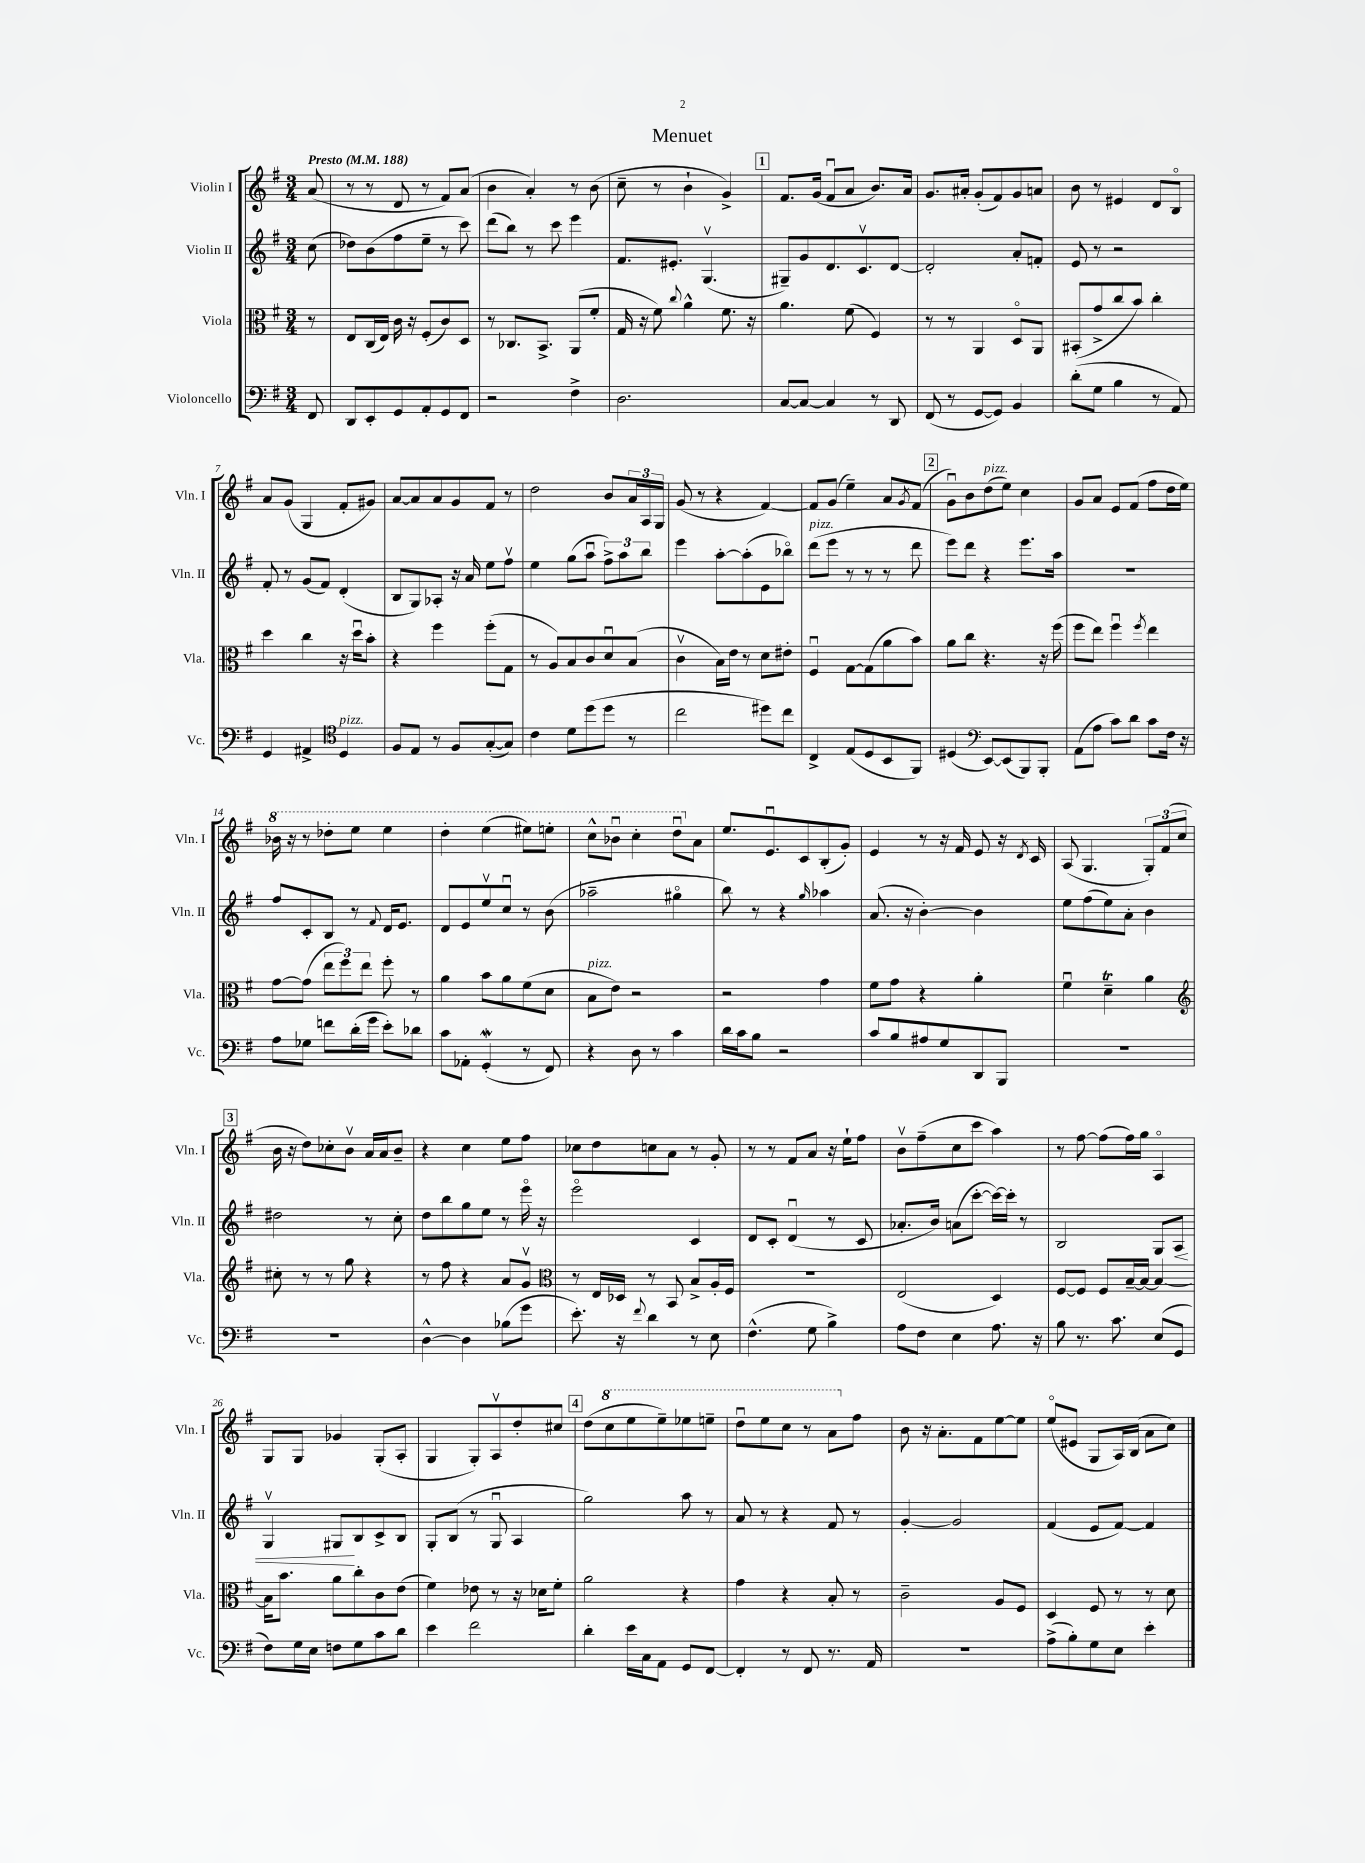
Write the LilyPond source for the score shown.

\header { title = "Menuet" }
<<
\new StaffGroup <<
\new Staff = "s0" \with { instrumentName = "Violin I" shortInstrumentName = "Vln. I" } {
    \clef treble \key g \major \numericTimeSignature \time 3/4 \partial 8 \tempo "Presto" 4 = 188
    a'8( |
    r8 r8 d'8 r8 fis'8) a'8( |
    b'4 a'4-.) r8 b'8( |
    c''8-- r8 b'4-! g'4->) |
    \mark \markup { \box "1" } fis'8. g'16( fis'8\downbow a'8 b'8.) a'16 |
    g'8. ais'16-. g'8-.( fis'8) g'8 a'8 |
    b'8 r8 eis'4 d'8 b8\flageolet |
    a'8 g'8( g4 fis'8-. gis'8) |
    a'8~ a'8 a'8 g'8 fis'8 r8 |
    d''2 b'8 \tuplet 3/2 { a'16 a16 g16 } |
    g'8( r8 r4 fis'4~) |
    fis'8 g'8( e''4--) a'8 \acciaccatura { g'8 } fis'8( |
    \mark \markup { \box "2" } g'8\downbow) b'8 d''8^\markup { \italic "pizz." }( e''8) c''4 |
    g'8 a'8 e'8 fis'8( fis''8 d''16 e''16) |
    \ottava #1 bes''16 r16 r8 des'''8-. e'''8 e'''4 |
    d'''4-. e'''4( eis'''8) e'''8-. |
    c'''8-^ bes''8\downbow c'''4-. d'''8\downbow \ottava #0 a'8 |
    e''8. e'8.\downbow c'8 b8-.( g'8-.) |
    e'4 r8 r16 fis'16 e'8 r16 \acciaccatura { d'8 } c'16 |
    a8( g4. \tuplet 3/2 { g8-.) fis'8( c''8 } |
    \mark \markup { \box "3" } b'16 r16 d''8) ces''8-. b'8\upbow a'16 a'16 b'8-- |
    r4 c''4 e''8 fis''8 |
    ces''8 d''8 c''8 a'8 r8 g'8-. |
    r8 r8 fis'8 a'8 r16 e''16-! fis''8 |
    b'8\upbow fis''8--( c''8 c'''8 a''4) |
    r8 fis''8~ fis''8( fis''16) g''16 a4\flageolet |
    g8 g8 ges'4 g8-.( a8-. |
    g4 g8-.) a8\upbow d''8-. cis''8 |
    \mark \markup { \box "4" } d''8( \ottava #1 c'''8 e'''8 e'''8--) ees'''8 e'''8-- |
    d'''8\downbow e'''8 c'''8 r8 a''8 \ottava #0 fis''8 |
    b'8 r16 a'8.-. fis'8 e''8~ e''8 |
    e''8\flageolet( eis'8 g8 a16) b16( a'8 c''8) \bar "|." |
}
\new Staff = "s1" \with { instrumentName = "Violin II" shortInstrumentName = "Vln. II" } {
    \clef treble \key g \major \numericTimeSignature \time 3/4 \partial 8
    c''8( |
    des''8) b'8( fis''8 e''8-- r8 c'''8) |
    d'''8( b''8) r8 c'''8 e'''4 |
    fis'8. eis'8.-. g4.\upbow( |
    \mark \markup { \box "1" } gis8--) g'8 d'8. c'8.\upbow d'8~ |
    d'2-. a'8-. f'8-. |
    e'8 r8 r2 |
    fis'8-. r8 g'8( fis'8) d'4-.( |
    b8 g8) aes8-. r16 a'16 e''8 fis''8\upbow |
    e''4 g''8( a''8\downbow \tuplet 3/2 { fis''8->) a''8 b''8 } |
    e'''4 a''8~-. a''8-.( e'8 bes''8\flageolet) |
    d'''8^\markup { \italic "pizz." }( e'''8 r8 r8 r8 d'''8 |
    \mark \markup { \box "2" } e'''8) d'''8 r4 e'''8. a''16 |
    R2. |
    fis''8 c'8-. b8 r8 \appoggiatura { fis'8 } d'16 e'8. |
    d'8 e'8 e''8\upbow c''8\downbow r8 b'8( |
    aes''2-- gis''4\flageolet |
    b''8) r8 r4 \grace { g''16 } aes''4 |
    a'8.( r16 b'4~-.) b'4 |
    e''8 fis''8( e''8) a'8-. b'4 |
    \mark \markup { \box "3" } dis''2 r8 c''8-. |
    d''8 b''8 g''8 e''8 r8 e'''16\flageolet r16 |
    e'''2\flageolet c'4 |
    d'8 c'8-. d'4\downbow( r8 c'8 |
    aes'8.-. b'16) a'8( c'''8~-. c'''16~) c'''16-. r8 |
    b2 g8 a8\< |
    g4\upbow gis8\! b8 c'8-> b8 |
    g8-. b8( r8 g8\downbow a4 |
    \mark \markup { \box "4" } g''2) a''8 r8 |
    a'8 r8 r4 fis'8 r8 |
    g'4~-. g'2 |
    fis'4( e'8 fis'8~) fis'4 \bar "|." |
}
\new Staff = "s2" \with { instrumentName = "Viola" shortInstrumentName = "Vla." } {
    \clef alto \key g \major \numericTimeSignature \time 3/4 \partial 8
    r8 |
    e8 c16( e16) c'16 r16 fis8-.( c'8) d8 |
    r8 ces8. b,8.-> a,8( fis'8-. |
    g16 r16 fis'8) \appoggiatura { c''8 } a'4-^ fis'8. r16 |
    \mark \markup { \box "1" } a'4. fis'8( fis4) |
    r8 r8 a,4 d8\flageolet a,8 |
    bis,8-.( g'8-> c''8 b'8) c''4-. |
    d''4 c''4 r16 d''16\downbow b'8-. |
    r4 fis''4 fis''8-.( g8 |
    r8 a8) b8 c'8 d'8\downbow b8( |
    c'4\upbow b16) e'16 r8 d'8 eis'8-. |
    fis4\downbow g8~ g8( a'8 b'8) |
    \mark \markup { \box "2" } a'8 c''8 r4. r16 fis''16( |
    fis''8 e''8) fis''4\downbow \acciaccatura { fis''8 } e''4 |
    g'8~ g'8( \tuplet 3/2 { e''8 fis''8) e''8 } fis''8-. r8 |
    a'4 b'8 a'8 fis'8( d'8 |
    b8^\markup { \italic "pizz." } e'8) r2 |
    r2 g'4 |
    fis'8 g'8 r4 a'4-. |
    fis'4\downbow d'4--\trill a'4 |
    \mark \markup { \box "3" } \clef treble cis''8-. r8 r8 g''8 r4 |
    r8 fis''8 r4 a'8 g'8\upbow |
    \clef alto r8 e16 des16 r8 b,8 b8-> a16-. fis16 |
    R2. |
    e2( d4) |
    fis8~ fis8 fis8 b16~-- b16~ b4~ |
    b16 b'8. a'8 c''8-. c'8 e'8( |
    fis'4) ees'8 r8 r16 des'16 fis'8-. |
    \mark \markup { \box "4" } a'2 r4 |
    g'4 r4 b8-. r8 |
    c'2-- a8 fis8 |
    d4 fis8 r8 r8 d'8 \bar "|." |
}
\new Staff = "s3" \with { instrumentName = "Violoncello" shortInstrumentName = "Vc." } {
    \clef bass \key g \major \numericTimeSignature \time 3/4 \partial 8
    fis,8 |
    d,8 e,8-. g,8 a,8-. g,8 fis,8 |
    r2 fis4-> |
    d2. |
    \mark \markup { \box "1" } c8~ c8~ c4 r8 d,8 |
    fis,8( r8 g,8~ g,8) b,4 |
    d'8-.( g8 b4 r8 a,8) |
    g,4 ais,4-> \clef tenor d4^\markup { \italic "pizz." } |
    fis8 e8 r8 fis8 g8~-.( g8) |
    c'4 d'8 d''8( d''8 r8 |
    c''2 dis''8) c''8 |
    c4-> e8( d8 b,8 fis,8) |
    \mark \markup { \box "2" } dis4( \clef bass e,8~) e,8( b,,8) b,,8-. |
    a,8( a8 c'8) d'8 c'8 fis16 r16 |
    a8 ges8 f'8 d'16-.( g'16 e'8-.) des'8 |
    c'8 aes,8-. g,4-.\mordent( r8 fis,8) |
    r4 d8 r8 c'4 |
    d'16 c'16 b8 r2 |
    c'8 b8 ais8 g8 d,8 b,,8 |
    R2. |
    \mark \markup { \box "3" } R2. |
    d4~-^ d4 bes8( g'8 |
    e'8.-.) r16 \appoggiatura { fis'8 } d'4 r8 e8 |
    fis4.-^( g8 b4->) |
    a8 fis8 e4 a8. r16 |
    b8 r8. c'8. e8( g,8 |
    fis8) g16 e16 f8 g8 c'8 d'8 |
    e'4 fis'2 |
    \mark \markup { \box "4" } d'4-. e'16 c16 a,8 g,8 fis,8~ |
    fis,4-. r8 fis,8 r8. a,16 |
    R2. |
    a8->( b8-.) g8 e8 e'4-. \bar "|." |
}
>>
>>
